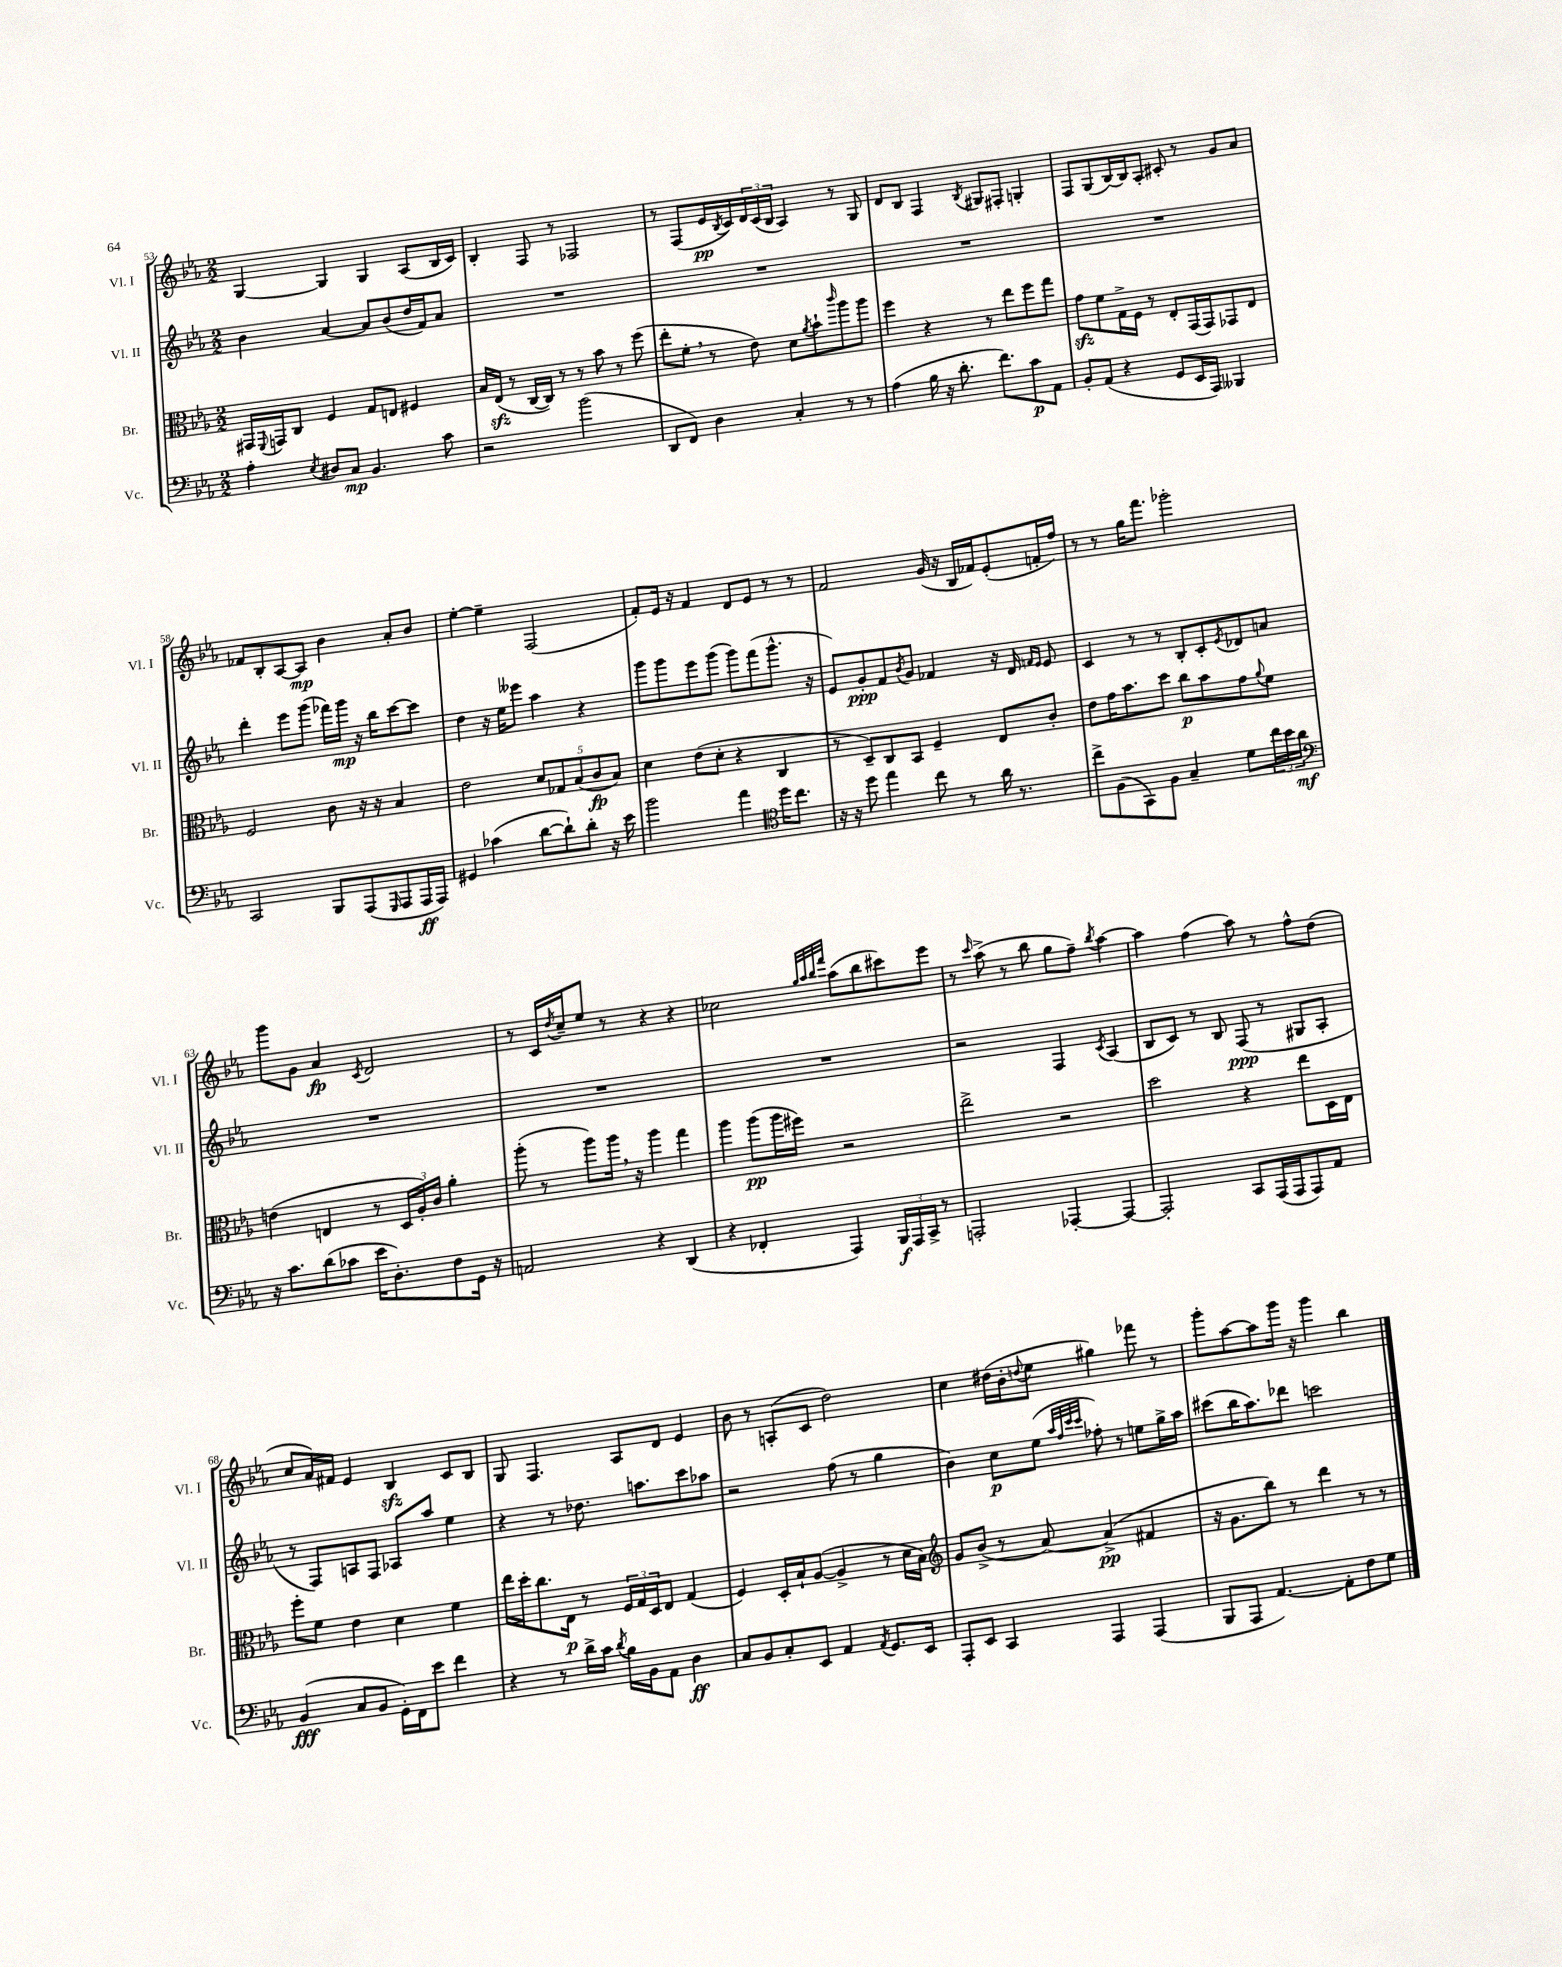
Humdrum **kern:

**kern	**dynam	**kern	**dynam	**kern	**dynam	**kern	**dynam
*part4	*part4	*part3	*part3	*part2	*part2	*part1	*part1
*staff4	*staff4	*staff3	*staff3	*staff2	*staff2	*staff1	*staff1
*I"Vc.	*	*I"Br.	*	*I"Vl. II	*	*I"Vl. I	*
*I'Vc.	*	*I'Br.	*	*I'Vl. II	*	*I'Vl. I	*
*clefF4	*	*clefC3	*	*clefG2	*	*clefG2	*
*k[b-e-a-]	*	*k[b-e-a-]	*	*k[b-e-a-]	*	*k[b-e-a-]	*
*M2/2	*	*M2/2	*	*M2/2	*	*M2/2	*
=53	=53	=53	=53	=53	=53	=53	=53
4A-'\	.	16GG#X/LL	.	4b-\	.	[4G/	.
.	.	8qqFF/	.	.	.	.	.
.	.	16GGn/J	.	.	.	.	.
.	.	8C/J	.	.	.	.	.
8qE-/	.	.	.	.	.	.	.
8D#X/L	.	4F/	.	[4a-/	.	4G/]	.
8C/J	mp	.	.	.	.	.	.
4.BB-/	.	8G/L	.	8a-/L]	.	4G/	.
.	.	8En/J	.	(8b-/	.	.	.
.	.	4F#X/	.	16dd/L	.	(8A-/L	.
.	.	.	.	16f/J)	.	.	.
8c\	.	.	.	8a-/J	.	16B-/L	.
.	.	.	.	.	.	16c/JJ)	.
=54	=54	=54	=54	=54	=54	=54	=54
2r	.	16B-/LL	.	1r	.	4B-'/	.
.	.	(16E-zz/JJ	.	.	.	.	.
.	.	8r	.	.	.	.	.
.	.	[16C/LL	.	.	.	8F/	.
.	.	16C/JJ])	.	.	.	.	.
.	.	8r	.	.	.	8r	.
(2b-\	.	8r	.	.	.	2F-X/	.
.	.	8b-\	.	.	.	.	.
.	.	8r	.	.	.	.	.
.	.	(8ff\	.	.	.	.	.
=55	=55	=55	=55	=55	=55	=55	=55
8DD/L	.	8ee-'\L	.	1r	.	8r	.
8FF/J)	.	8f',\J	.	.	.	(8F/L	.
4D\	.	8r	.	.	.	16e-/L	pp
.	.	.	.	.	.	8qB-/	.
.	.	.	.	.	.	16c/)	.
.	.	8e-\)	.	.	.	24d/	.
.	.	.	.	.	.	(24c/	.
.	.	.	.	.	.	24B-/JJ	.
4C'/	.	8d\L	.	.	.	4A-/)	.
.	.	8qa-/	.	.	.	.	.
.	.	8b-`\	.	.	.	.	.
.	.	16qqccc/	.	.	.	.	.
8r	.	8aa-\	.	.	.	8r	.
8r	.	8aa-\J	.	.	.	8G/	.
=56	=56	=56	=56	=56	=56	=56	=56
(4A-\	.	4ff\	.	1r	.	8d/L	.
.	.	.	.	.	.	8B-/J	.
16B-\	.	4r	.	.	.	4F/	.
16r	.	.	.	.	.	.	.
8.d'\	.	.	.	.	.	.	.
.	.	.	.	.	.	8qB-/	.
.	.	8r	.	.	.	8G#X/L	.
8.f\L)	.	.	.	.	.	.	.
.	.	8ee-\L	.	.	.	8F#X'/J	.
8c\	p	8ff\	.	.	.	4Gn'/	.
8AA-\J	.	8gg\J	.	.	.	.	.
=57	=57	=57	=57	=57	=57	=57	=57
8BB-'/L	.	8gzz\L	.	1r	.	8F/L	.
(8AA-/J	.	8f\	.	.	.	(8G/	.
4r	.	16G^\L	.	.	.	[16B-/L)	.
.	.	16F\JJ	.	.	.	16B-/J]	.
.	.	8r	.	.	.	8A-'/J	.
8GG/L	.	8E-'/L	.	.	.	8c#X'/	.
16EE-/L	.	(16GG/L	.	.	.	8r	.
16AAA-/JJ)	.	16GG/J)	.	.	.	.	.
4BBB--X/	.	8GG-X/	.	.	.	8g/L	.
.	.	8E-/J	.	.	.	8a-/J	.
!!LO:LB:g=z
=58	=58	=58	=58	=58	=58	=58	=58
2CC/	.	2F/	.	4ddd'\	.	8f-X/L	.
.	.	.	.	.	.	8B-'/	.
.	.	.	.	8eee-\L	.	[8A-/	.
.	.	.	.	(8ggg\J	.	8A-/J]	mp
8BBB-/L	.	8c\	.	16fff-X\LL)	.	4b-\	.
.	.	.	.	16ggg\JJ	mp	.	.
(8AAA-/	.	16r	.	16r	.	.	.
.	.	16r	.	16bb-\KL	.	.	.
16qqGGG/	.	.	.	.	.	.	.
8AAA-/	.	4B-/	.	[8ccc\	.	8a-'/L	.
16AAA-/L	ff	.	.	8ccc\J]	.	8b-/J	.
16AAA-/JJ)	.	.	.	.	.	.	.
=59	=59	=59	=59	=59	=59	=59	=59
4GG#X/	.	2e-\	.	4dd\	.	[4ee-'\	.
(4c-X\	.	.	.	16r	.	4ee-~\]	.
.	.	.	.	16ee-\KL	.	.	.
.	.	.	.	8eee--X\J	.	.	.
[8d\L	.	10d/L	.	4aa-\	.	(2F/	.
.	.	10G-X/	.	.	.	.	.
8d`\])	.	.	.	.	.	.	.
.	.	(10B-/	.	.	.	.	.
8d'\J	.	.	.	4r	.	.	.
.	.	10c/	fp	.	.	.	.
16r	.	.	.	.	.	.	.
.	.	10B-/J)	.	.	.	.	.
16e-\	.	.	.	.	.	.	.
=60	=60	=60	=60	=60	=60	=60	=60
2b-\	.	4d\	.	8ggg\L	.	8f'/L)	.
.	.	.	.	8ggg\	.	16e-/Jk	.
.	.	.	.	.	.	16r	.
.	.	(8e-\L	.	8eee-\	.	4f/	.
.	.	8d'\J	.	(8ggg\J	.	.	.
4a-\	.	4r	.	8ggg\L)	.	8d/L	.
.	.	.	.	(8fff\	.	8e-/J	.
*clefC4	*	*	*	*	*	*	*
16dd\KL	.	4C/	.	8.ggg^^\J	.	8r	.
8.cc\J	.	.	.	.	.	.	.
.	.	.	.	.	.	8r	.
.	.	.	.	16r	.	.	.
=61	=61	=61	=61	=61	=61	=61	=61
16r	.	8r	.	8e-/L)	.	2f/	.
16r	.	.	.	.	.	.	.
8dd\	.	8D~/L)	.	8g'/	ppp	.	.
4ee-\	.	8C/	.	8f/	.	.	.
.	.	.	.	8qb-/	.	.	.
.	.	8BB-/J	.	8g/J	.	.	.
8cc\	.	4F~/	.	4f-X/	.	(16g/	.
.	.	.	.	.	.	16r	.
8r	.	.	.	.	.	16B-/LL	.
.	.	.	.	.	.	16f-X/J)	.
16a-\	.	8E-/L	.	16r	.	(8e-'/	.
8.r	.	.	.	16d/	.	.	.
.	.	.	.	16qqfn/LL	.	.	.
.	.	.	.	16qqe-/JJ	.	.	.
.	.	8c'/J	.	8e-/	.	16fn'/L	.
.	.	.	.	.	.	16ff/JJ)	.
=62	=62	=62	=62	=62	=62	=62	=62
8cc^\L	.	8e-\L	.	4c/	.	8r	.
(8F\	.	16g\K	.	.	.	8r	.
.	.	8.b-\	.	.	.	.	.
8GG\)	.	.	.	8r	.	16gg\KL	.
.	.	.	.	.	.	8.fff\J	.
8F\J	.	8dd\J	.	8r	.	.	.
4G~/	.	8cc\L	p	8B-'/L	.	2ggg-X'\	.
.	.	8b-\	.	8c'/	.	.	.
.	.	.	.	8qe-/	.	.	.
8d\L	.	8g\	.	8d-X/	.	.	.
.	.	8qqa-/	.	.	.	.	.
24cc\L	.	8f\J	.	8an/J	.	.	.
24b-\	.	.	.	.	.	.	.
24a-\JJ	mf	.	.	.	.	.	.
!!LO:LB:g=z
=63	=63	=63	=63	=63	=63	=63	=63
*clefF4	*	*	*	*	*	*	*
16r	.	(4en\	.	1r	.	8ggg\L	.
8.c\L	.	.	.	.	.	.	.
.	.	.	.	.	.	8g\J	.
(8d\	.	4En/	.	.	.	4a-/	fp
8c-X\J	.	.	.	.	.	.	.
.	.	.	.	.	.	8qc/	.
16e-\KL	.	8r	.	.	.	2d/	.
8.D'\)	.	.	.	.	.	.	.
.	.	24D/LL	.	.	.	.	.
.	.	24A-'/)	.	.	.	.	.
.	.	24c/JJ	.	.	.	.	.
8F\	.	4a-'\	.	.	.	.	.
16GG\Jk	.	.	.	.	.	.	.
16r	.	.	.	.	.	.	.
=64	=64	=64	=64	=64	=64	=64	=64
2AAn/	.	(8aa-'\	.	1r	.	8r	.
.	.	8r	.	.	.	16c/LL	.
.	.	.	.	.	.	8qdd/	.
.	.	.	.	.	.	16cc~/J	.
.	.	8aa-\L)	.	.	.	8ee-/J	.
.	.	16aa-,\Jk	.	.	.	8r	.
.	.	16r	.	.	.	.	.
4r	.	4aa-\	.	.	.	4r	.
(4DD/	.	4gg\	.	.	.	4r	.
=65	=65	=65	=65	=65	=65	=65	=65
4r	.	4aa-\	.	1r	.	2cc-X\	.
4FF-X'/	.	(8aa-\L	pp	.	.	.	.
.	.	16aa-\L	.	.	.	.	.
.	.	16ff#X\JJ)	.	.	.	.	.
.	.	.	.	.	.	32qqgg/LLL	.
.	.	.	.	.	.	32qqaa-/	.
.	.	.	.	.	.	32qqbb-/	.
.	.	.	.	.	.	32qqfff/JJJ	.
4AAA-/)	.	2r	.	.	.	(8aa-\L	.
.	.	.	.	.	.	8bb-\	.
24BBB-/LL	f	.	.	.	.	8ccc#X\)	.
24AAA-/	.	.	.	.	.	.	.
24CC^/JJ	.	.	.	.	.	.	.
8r	.	.	.	.	.	8eee-\J	.
=66	=66	=66	=66	=66	=66	=66	=66
2AAAn'/	.	2ee-^\	.	2r	.	8r	.
.	.	.	.	.	.	16qqccc/	.
.	.	.	.	.	.	(8aa-^\	.
.	.	.	.	.	.	8r	.
.	.	.	.	.	.	8bb-\	.
[4AAA-X'/	.	2r	.	4F/	.	8gg\L	.
.	.	.	.	.	.	8ff~\J)	.
.	.	.	.	8qc/	.	8qbb-/	.
4AAA-/_	.	.	.	(4A-/	.	[4aa-\	.
=67	=67	=67	=67	=67	=67	=67	=67
2AAA-'/]	.	2dd\	.	8B-/L	.	4aa-\]	.
.	.	.	.	8c/J)	.	.	.
.	.	.	.	8r	.	(4ff\	.
.	.	.	.	8B-/	.	.	.
8CC/L	.	4r	.	(8F/	ppp	8aa-\)	.
(16AAA-/L	.	.	.	8r	.	8r	.
16AAA-/J	.	.	.	.	.	.	.
8AAA-/)	.	8ee-\L	.	8G#X/L	.	8ff^^\L	.
8AA-/J	.	16D\L	.	8A-'/J	.	(8dd\J	.
.	.	16E-\JJ	.	.	.	.	.
!!LO:LB:g=z
=68	=68	=68	=68	=68	=68	=68	=68
(4BB-/	fff	8ff'\L	.	8r	.	8cc/L	.
.	.	8f\J	.	8F/L)	.	16a-/L)	.
.	.	.	.	.	.	16f#X/JJ	.
8C/L	.	4e-\	.	8An/	.	4e-/	.
8BB-/J	.	.	.	8F/J	.	.	.
16GG'\LL)	.	4d\	.	8A-X/L	.	4B-zz/	.
16FF\J	.	.	.	.	.	.	.
8e-\J	.	.	.	8aa-/J	.	.	.
4f\	.	4f\	.	4ee-\	.	8c/L	.
.	.	.	.	.	.	8B-/J	.
=69	=69	=69	=69	=69	=69	=69	=69
4r	.	16ee-\LL	.	4r	.	8G/	.
.	.	16dd'\J	.	.	.	.	.
.	.	8.cc\	.	.	.	4.F/	.
8r	.	.	.	8r	.	.	.
.	.	16E-\Jk	p	.	.	.	.
16d^\LL	.	8r	.	8.dd-X\	.	.	.
16c\JJ	.	.	.	.	.	.	.
8qd/	.	.	.	.	.	.	.
16B-\LL	.	24F/LL	.	.	.	8A-/L	.
.	.	24G/	.	.	.	.	.
16BB-\J	.	.	.	8.aan\L	.	.	.
.	.	24D/J	.	.	.	.	.
8AA-\J	.	8E-/J	.	.	.	8d/J	.
4D\	ff	(4G/	.	8ccc\	.	4e-/	.
.	.	.	.	8aa-X\J	.	.	.
=70	=70	=70	=70	=70	=70	=70	=70
8C/L	.	4F/)	.	2r	.	8b-\	.
8BB-/	.	.	.	.	.	8r	.
8C'/	.	16D'/LL	.	.	.	(8An'/L	.
.	.	16B-`/J	.	.	.	.	.
8EE-/J	.	([8A-/J	.	.	.	8c/J	.
4AA-/	.	4A-^/]	.	(8ff\	.	2dd\)	.
.	.	.	.	8r	.	.	.
8qAA-/	.	.	.	.	.	.	.
8.GG/L	.	8r	.	4gg\	.	.	.
.	.	16d\LL	.	.	.	.	.
16EE-/Jk	.	16B-\JJ)	.	.	.	.	.
=71	=71	=71	=71	=71	=71	=71	=71
*	*	*clefG2	*	*	*	*	*
8AAA-'/L	.	8g/L	.	4b-\)	.	4cc\	.
8EE-/J	.	(8b-^/J	.	.	.	.	.
4CC/	.	8r	.	8cc\L	p	(16dd#X\LL	.
.	.	.	.	.	.	16b-'\J	.
.	.	.	.	.	.	8qqddn/	.
.	.	[8a-/)	.	(8ee-\J	.	8ee-\J	.
.	.	.	.	32qqaa-/LLL	.	.	.
.	.	.	.	32qqff/	.	.	.
.	.	.	.	32qqccc/	.	.	.
.	.	.	.	32qqccc/JJJ	.	.	.
4AAA-/	.	(4a-^/]	pp	8ff-X'\)	.	4gg#X\)	.
.	.	.	.	8r	.	.	.
(4AAA-/	.	4f#X/	.	8een\L	.	8fff-X\	.
.	.	.	.	16gg^\L	.	8r	.
.	.	.	.	16aa-\JJ	.	.	.
=72	=72	=72	=72	=72	=72	=72	=72
8BBB-/L	.	16r	.	(8ccc#X\L	.	8ggg'\L	.
.	.	8.g\L	.	.	.	.	.
8AAA-/J	.	.	.	16bb-\K	.	[8aa-\	.
.	.	.	.	8.aa-\)	.	.	.
[4.AA-/)	.	8bb-\J)	.	.	.	8aa-\]	.
.	.	8r	.	8ddd-X\J	.	16ggg\Jk	.
.	.	.	.	.	.	16r	.
.	.	4ddd\	.	2cccn\	.	4ggg\	.
8AA-'\L]	.	.	.	.	.	.	.
8F\	.	8r	.	.	.	4bb-\	.
8G\J	.	8r	.	.	.	.	.
==	==	==	==	==	==	==	==
*-	*-	*-	*-	*-	*-	*-	*-
